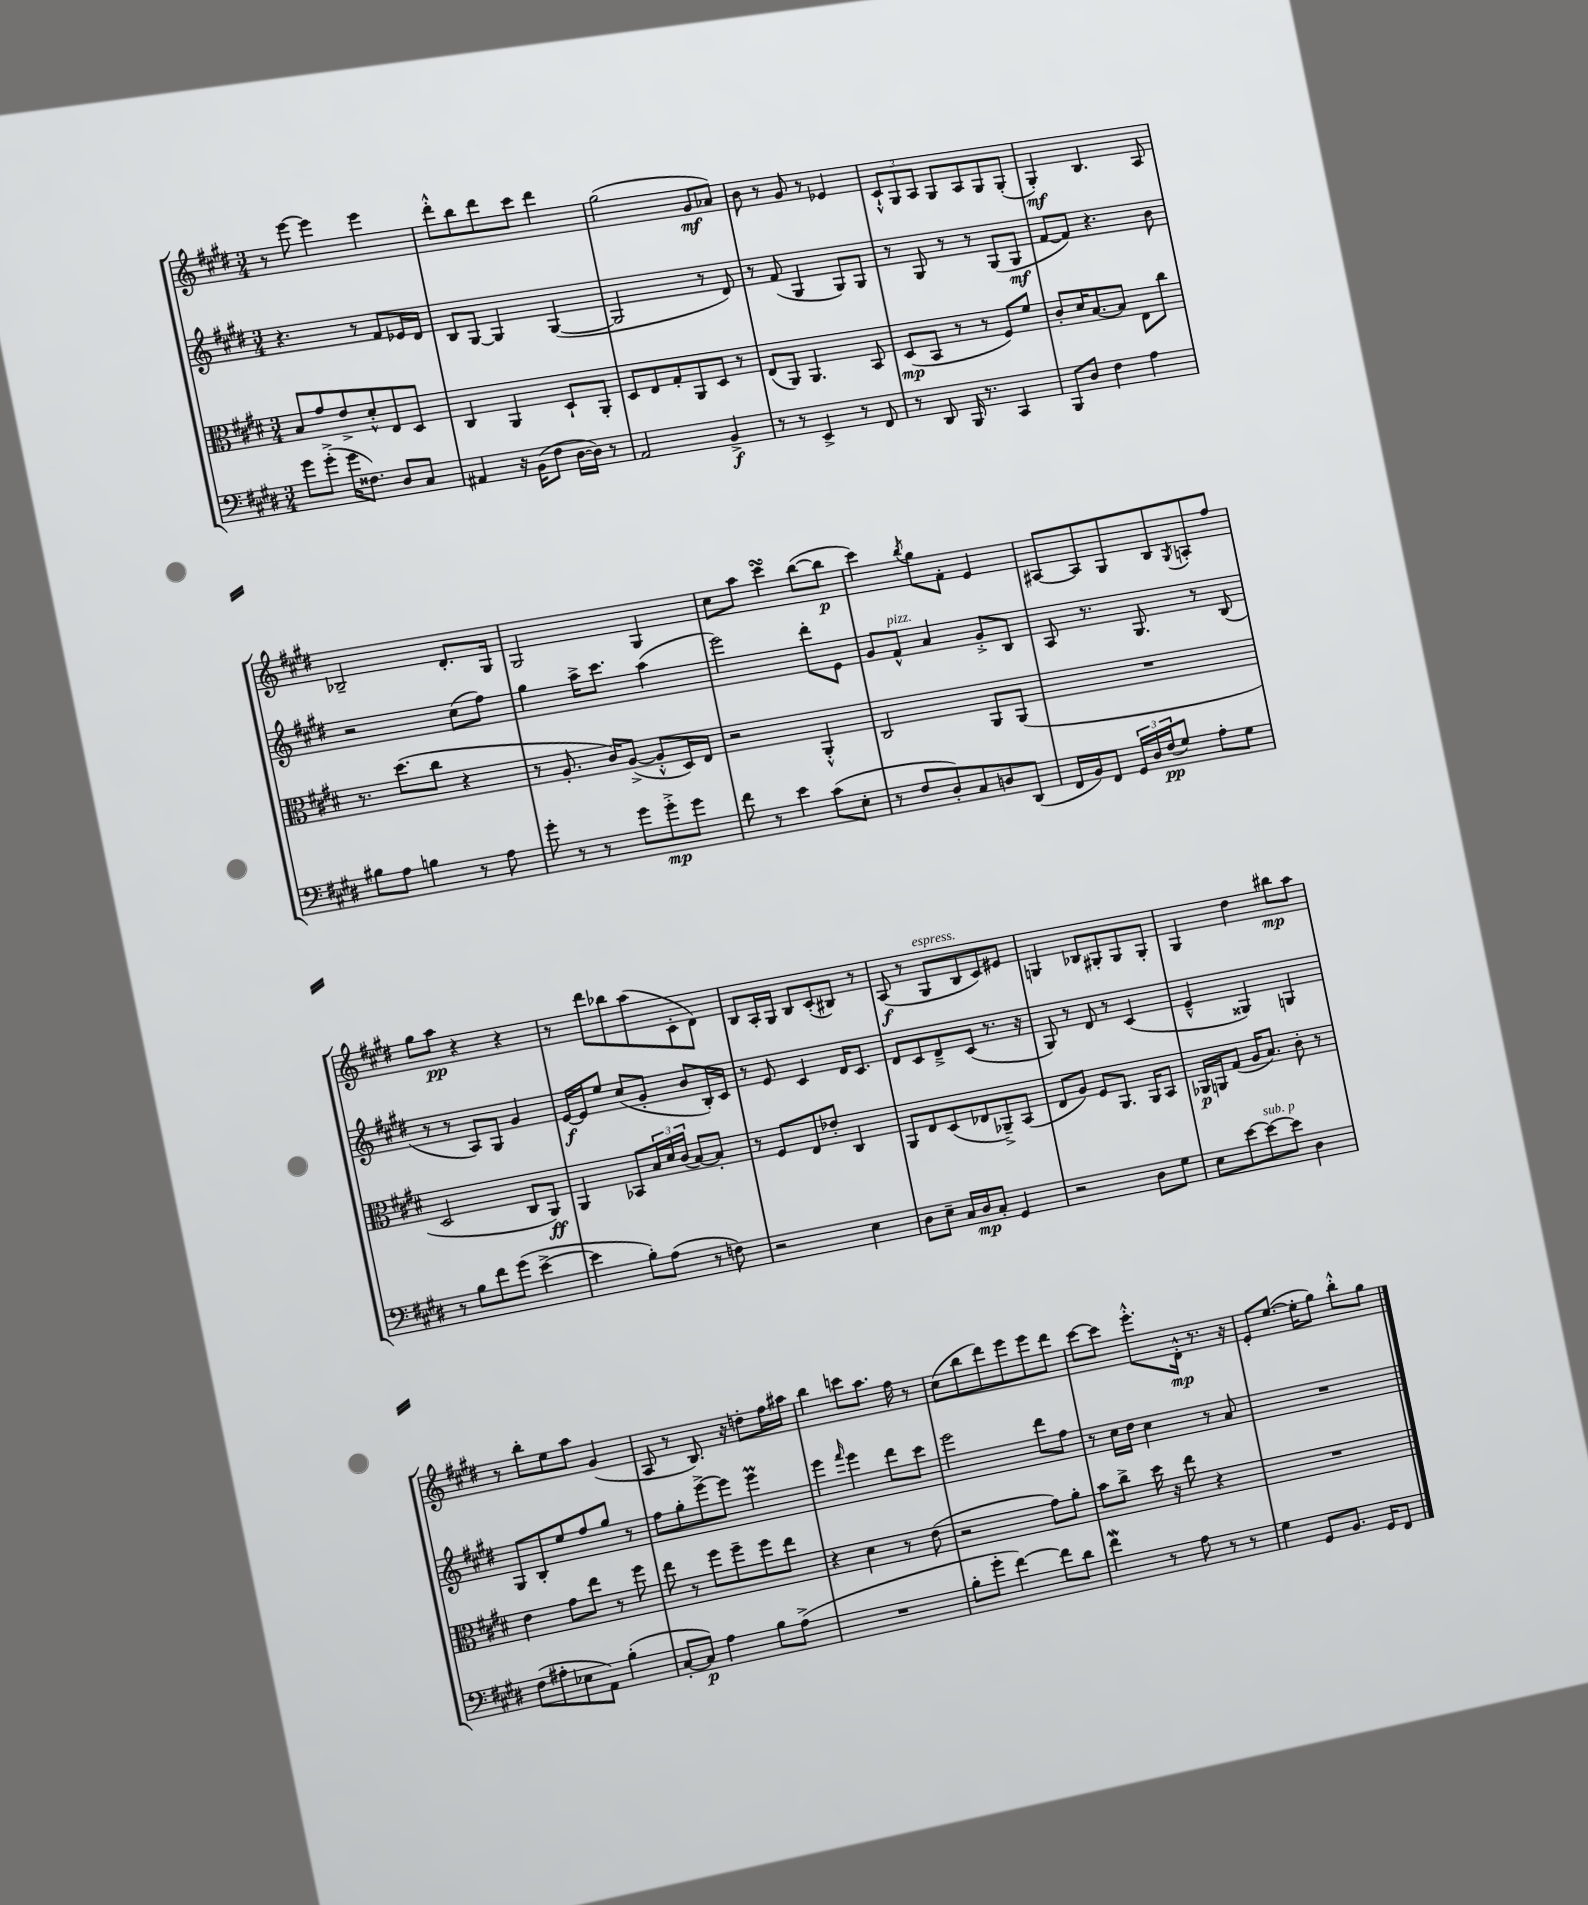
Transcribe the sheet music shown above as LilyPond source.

<<
\new StaffGroup <<
\new Staff = "s0" {
    \clef treble \key e \major \numericTimeSignature \time 3/4
    r8 e'''8~ e'''4 e'''4 |
    dis'''8-.-^ b''8 dis'''8 cis'''8 dis'''4 |
    gis''2( gis'8\mf aes'8) |
    b'8 r8 gis'8 r8 ees'4 |
    \tuplet 3/2 { cis'8-!-^ gis8 a8 } gis8 a8 gis8 gis8-.( |
    gis4-.\mf) b4. a8 |
    bes2-- dis'8.-. gis16 |
    gis2 gis4 |
    cis''8 a''8 cis'''4\turn b''8~( b''8\p |
    cis'''4) \acciaccatura { b''8 } gis''8 fis'8-. e'4 |
    ais8~ ais8 gis8 b8 \acciaccatura { gis8 } a8-. fis''8 |
    gis''8 a''8\pp r4 r4 |
    r8 dis'''8 bes''8 a''8( cis'8-. dis'8) |
    b8 a16-. gis16 b8 cis'8-.( bis8) r8 |
    a8\f( r8 gis8^\markup { \italic "espress." } b8 cis'8) eis'8 |
    g4 bes8 gis8-. gis8 gis8-. |
    gis4 dis''4 bis''8\mp a''8 |
    r8 b''8-. e''8 a''8 gis'4( |
    a8 r8 b8.) r16 d''8-. fis''16 ais''16 |
    b''4 c'''8 a''8. fis''16 r8 |
    cis''8( b''8 dis'''8) e'''8 e'''8 dis'''8 |
    cis'''8~ cis'''8 e'''8.-.-^ dis'16-.-^\mp r8. r16 |
    e'8-. e''8.~( e''16-. gis''8) b''8-.-^ gis''8 \bar "|." |
}
\new Staff = "s1" {
    \clef treble \key e \major \numericTimeSignature \time 3/4
    r4. r8 fis'8 ees'16 dis'16 |
    b8 gis8~ gis4 gis4~( |
    gis2 r8 dis'8) |
    r8 fis'8( gis4 gis8) gis8 |
    r8 gis8 r8 r8 gis8( gis8\mf |
    fis'8~ fis'8) r4. b'8 |
    r2 cis''8( fis''8) |
    gis''4 a''16-> cis'''8. a''4( |
    e'''2) dis'''8-. e'8 |
    gis'8 fis'8-^^\markup { \italic "pizz." } a'4 gis'8-.-> b8 |
    a8 r8. gis8. r8 b8( |
    r8 r8 a8) gis8 gis'4 |
    e'16~\f e'16 e''8 cis''8( gis'8-. b'8 b16-.) cis'16 |
    r8 e'8 cis'4 dis'16 cis'8. |
    dis'8 cis'8 dis'8---> cis'8( r8. r16 |
    gis8) r8 dis'8 r8 cis'4( |
    e'4---^ gisis4) g4 |
    gis8 b8-. e''8 fis''8 gis''8 r8 |
    fis''8 gis''8-. e'''8~-> e'''8 e'''4\prall |
    e'''4 \grace { fis'''16 } e'''4 dis'''8 cis'''8 |
    e'''2 dis'''8 fis''8 |
    r8 cis''16 dis''16 cis''4 r8 a'8 |
    R2. \bar "|." |
}
\new Staff = "s2" {
    \clef alto \key e \major \numericTimeSignature \time 3/4
    b8 gis'8 e'8-> dis'8-.-^ e8 dis8 |
    cis4 a,4 dis8-! a,8-. |
    dis8 e8 gis8-. a,8 dis8 r8 |
    e8( a,8) a,4. b,8 |
    dis8\mp( b,8 r8 r8 fis8) fis'8 |
    cis'8-. dis'16 b8.~ b8 e8 cis''8 |
    r8. dis''8.( cis''8 r4 |
    r8 a8.-. cis'16) a8~->( a8-.-^ dis16) e16 |
    r2 a,4-.-^ |
    cis2 a,8 a,8( |
    R2. |
    dis2 cis8 a,8\ff) |
    a,4 bes,8 \tuplet 3/2 { b16 dis'16 cis'16( } b8~) b8-. |
    r8 fis8 e8 ees'8-. cis4 |
    a,8 e8 dis8( ees8 aes,8--->) b,8( |
    e8 a8) fis8 a,8. a,16 b,8 |
    aes,16\p a,16 gis8( a16 b8.) cis'8-. r8 |
    e'4 gis'8 e''8 r8 fis''8 |
    e''8 r8 fis''8 fis''8-- fis''8 e''8 |
    r4 dis'4 r8 e'8( |
    r2 gis'8) a'8-. |
    b'8 cis''8-> dis''16 r16 e''8 r4 |
    R2. \bar "|." |
}
\new Staff = "s3" {
    \clef bass \key e \major \numericTimeSignature \time 3/4
    gis'8 gis'8-.->( gis'16 fisis8.) dis8 cis8 |
    ais,4 r16 b,16( fis8 dis16~ dis16) r8 |
    a,2 b,4->\f |
    r8 r8 e,4-> r8 fis,8 |
    r8 dis,8 b,,16 r8. cis,4 |
    b,,8 dis8 fis4 a4 |
    bis8 a8 b4 r8 a8 |
    gis'8-. r8 r8 gis'8 gis'8-.->\mp gis'8 |
    fis'8 r8 e'4 cis'8( e8-. |
    r8 fis8 dis8-.) cis8 d8 dis,8( |
    fis,16 b,16) fis,8 \tuplet 3/2 { gis,16 dis16 fis16\pp( } gis8) a8-. gis8 |
    r8 b8 fis'8 gis'8( e'4~-> |
    e'4 b8-.) a8( r8 f8) |
    r2 e4 |
    dis8 e8-- cis16 dis16\mp cis8-. gis,4 |
    r2 dis8 gis8 |
    e8 e'8~ e'8~^\markup { \italic "sub. p" } e'8 dis4 |
    fis8( ais8-. ees8 a,8) b4-.( |
    cis8~-. cis8\p) a4 b8 a8->( |
    R2. |
    b8-. gis'8-. fis'4~) fis'8 dis'8 |
    fis'4\mordent r8 a8 r8 r8 |
    gis4 gis,8 b,8. gis,16 fis,8 \bar "|." |
}
>>
>>
\layout { \context { \Score \remove "Bar_number_engraver" } }
